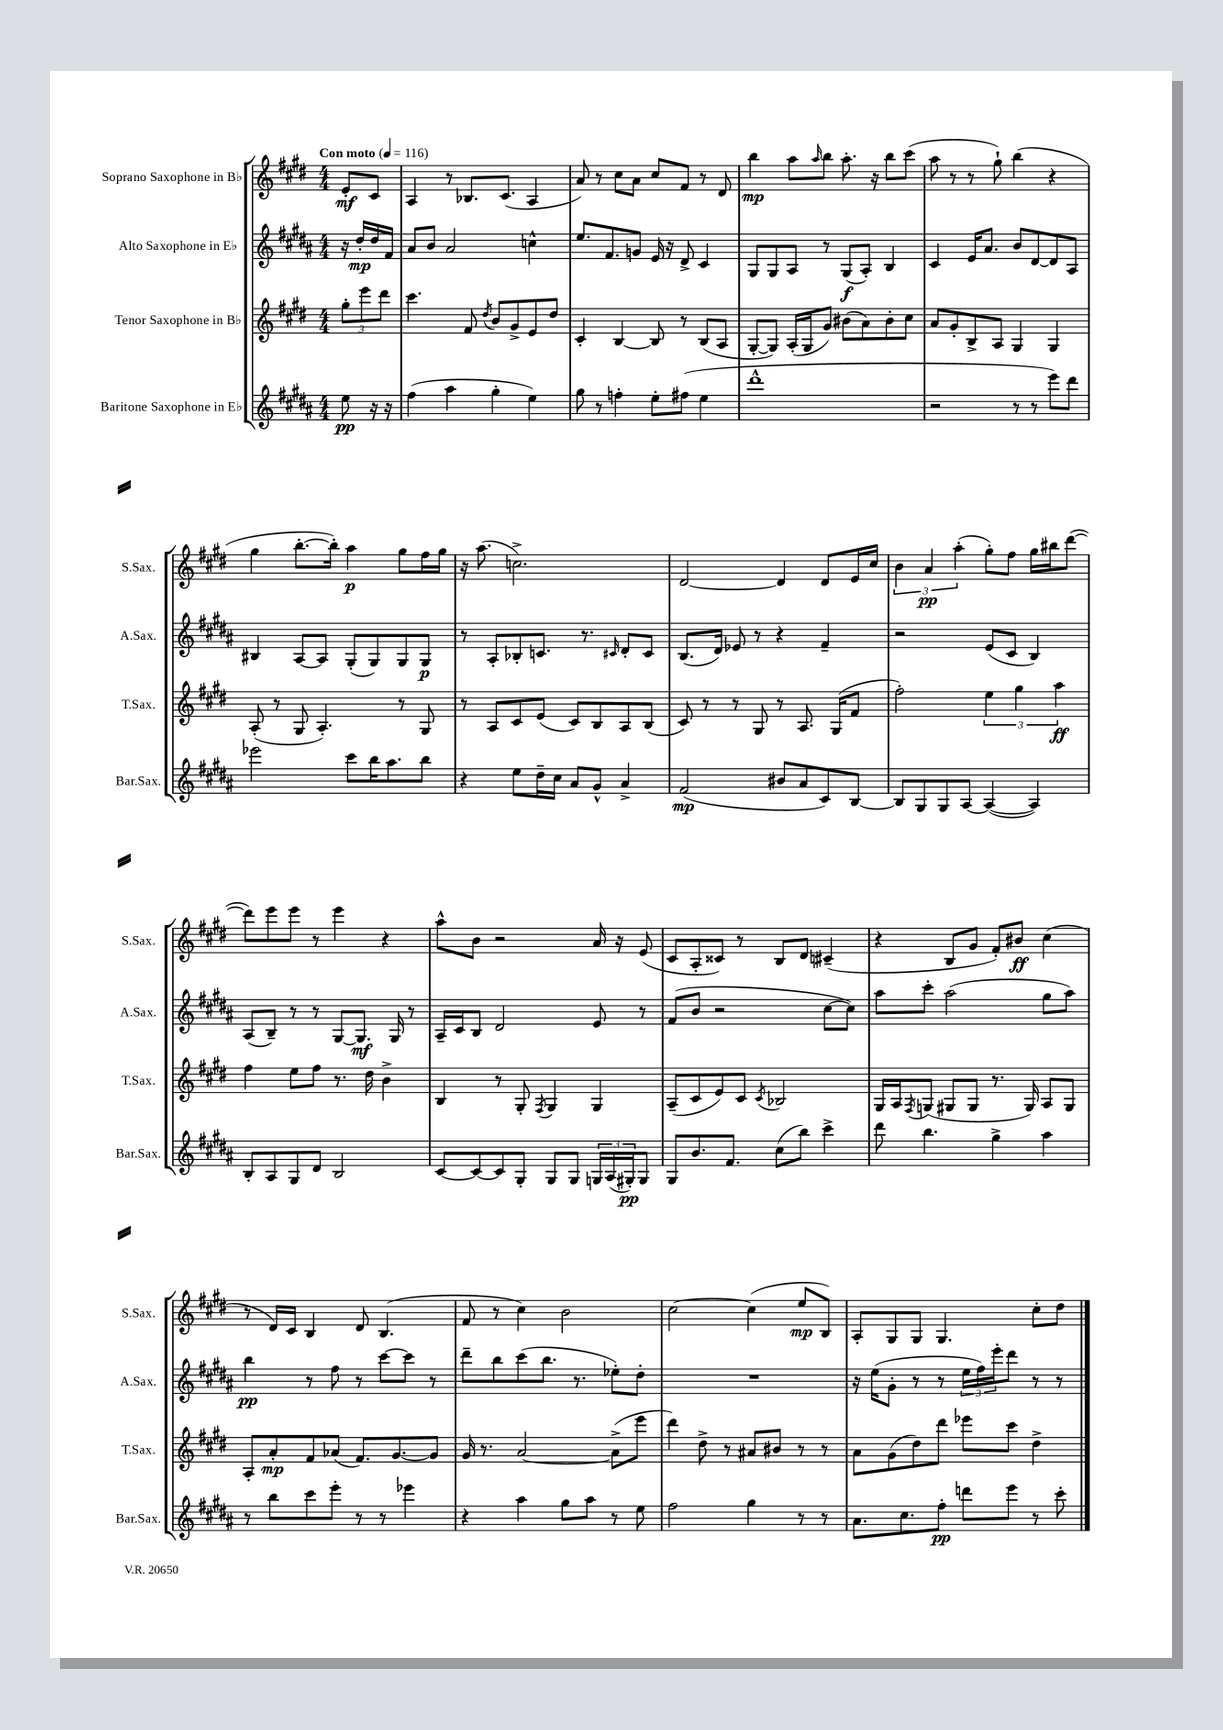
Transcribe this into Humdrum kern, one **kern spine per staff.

**kern	**dynam	**kern	**dynam	**kern	**dynam	**kern	**dynam
*part4	*part4	*part3	*part3	*part2	*part2	*part1	*part1
*staff4	*staff4	*staff3	*staff3	*staff2	*staff2	*staff1	*staff1
*I"Baritone Saxophone in E♭	*	*I"Tenor Saxophone in B♭	*	*I"Alto Saxophone in E♭	*	*I"Soprano Saxophone in B♭	*
*I'Bar.Sax.	*	*I'T.Sax.	*	*I'A.Sax.	*	*I'S.Sax.	*
*clefG2	*	*clefG2	*	*clefG2	*	*clefG2	*
*k[f#c#g#d#a#]	*	*k[f#c#g#d#]	*	*k[f#c#g#d#a#]	*	*k[f#c#g#d#]	*
*M4/4	*	*M4/4	*	*M4/4	*	*M4/4	*
*MM116	*	*MM116	*	*MM116	*	*MM116	*
=	=	=	=	=	=	=	=
!	!	!	!	!	!	!LO:TX:a:B:t=Con moto	!
8ee\	pp	12gg#'\L	.	16r	.	8e'/L	mf
.	.	.	.	16dd#'/LL	mp	.	.
.	.	12eee\	.	.	.	.	.
16r	.	.	.	16dd#/	.	8c#/J	.
.	.	12ddd#\J	.	.	.	.	.
16r	.	.	.	16f#/JJ	.	.	.
=1	=1	=1	=1	=1	=1	=1	=1
(4ff#\	.	4.ccc#\	.	8a#/L	.	4A/	.
.	.	.	.	8b/J	.	.	.
4aa#\	.	.	.	2a#/	.	8r	.
.	.	8f#/	.	.	.	8.B-X/L	.
.	.	8qdd#/	.	.	.	.	.
4gg#'\	.	8b/L	.	.	.	.	.
.	.	.	.	.	.	(8.c#/J	.
.	.	8g#^/	.	.	.	.	.
4ee\)	.	8e/	.	4ccn^^\	.	4A/	.
.	.	8dd#/J	.	.	.	.	.
=2	=2	=2	=2	=2	=2	=2	=2
8gg#\	.	4c#'/	.	8.ee/L	.	8a/)	.
8r	.	.	.	.	.	8r	.
.	.	.	.	8.f#/	.	.	.
4ffn'\	.	[4B/	.	.	.	8cc#\L	.
.	.	.	.	8gn/J	.	8a\J	.
8ee'\L	.	8B/]	.	16e/	.	8cc#/L	.
.	.	.	.	16r	.	.	.
(8ff#X\J	.	8r	.	8d#^/	.	8f#/J	.
4ee\	.	(8B/L	.	4c#/	.	8r	.
.	.	8A/J	.	.	.	8d#/	.
=3	=3	=3	=3	=3	=3	=3	=3
1ddd#^^	.	[8G#'/L	.	8G#/L	.	4bb\	mp
.	.	8G#/J])	.	8G#/	.	.	.
.	.	(16A'/LL	.	8A#/J	.	8aa\L	.
.	.	16G#/J	.	.	.	.	.
.	.	.	.	.	.	16qqaa/	.
.	.	8g#/J)	.	8r	.	8bb\J	.
.	.	(8b#X\L	.	(8G#/L	f	8.aa'\	.
.	.	8a\)	.	8A#'/J)	.	.	.
.	.	.	.	.	.	16r	.
.	.	8b#'\	.	4B/	.	8bb\L	.
.	.	8cc#\J	.	.	.	(8ccc#\J	.
=4	=4	=4	=4	=4	=4	=4	=4
2r	.	8a/L	.	4c#/	.	8aa\	.
.	.	8g#'/	.	.	.	8r	.
.	.	8B^/	.	16e/KL	.	8r	.
.	.	.	.	8.a#/J	.	.	.
.	.	8A/J	.	.	.	8gg#`\)	.
8r	.	4G#/	.	8b/L	.	(4bb\	.
8r	.	.	.	[8d#/	.	.	.
8eee\L)	.	4G#/	.	8d#/]	.	4r	.
8ddd#\J	.	.	.	8A#/J	.	.	.
!!LO:LB:g=z
=5	=5	=5	=5	=5	=5	=5	=5
2eee-X\	.	(8A'/	.	4B#X/	.	4gg#\	.
.	.	8r	.	.	.	.	.
.	.	8G#/	.	[8A#/L	.	[8.bb'\L	.
.	.	4.A'/)	.	8A#/J]	.	.	.
.	.	.	.	.	.	16bb'\Jk])	.
8ccc#\L	.	.	.	(8G#'/L	.	4aa\	p
16bb\K	.	.	.	8G#/)	.	.	.
8.aa#\	.	.	.	.	.	.	.
.	.	8r	.	8G#/	.	8gg#\L	.
8bb\J	.	8G#/	.	8G#/J	p	16ff#\L	.
.	.	.	.	.	.	16gg#\JJ	.
=6	=6	=6	=6	=6	=6	=6	=6
4r	.	8r	.	8r	.	16r	.
.	.	.	.	.	.	(8.aa\	.
.	.	8A/L	.	8A#'/L	.	.	.
8ee\L	.	8c#/	.	8B-X'/	.	2.ccn^\)	.
16dd#~\L	.	(8e/J	.	8.cn/J	.	.	.
16cc#\JJ	.	.	.	.	.	.	.
8a#/L	.	8c#/L)	.	.	.	.	.
.	.	.	.	8.r	.	.	.
8g#^^/J	.	8B/	.	.	.	.	.
.	.	.	.	16qqc#X/	.	.	.
4a#^/	.	8A/	.	8d#'/L	.	.	.
.	.	(8B/J	.	8c#/J	.	.	.
=7	=7	=7	=7	=7	=7	=7	=7
(2f#/	mp	8c#/)	.	(8.B/L	.	[2d#/	.
.	.	8r	.	.	.	.	.
.	.	.	.	16d#/Jk)	.	.	.
.	.	8r	.	8e-X/	.	.	.
.	.	8G#/	.	8r	.	.	.
8b#X/L	.	8r	.	4r	.	4d#/]	.
8a#/	.	8.A/	.	.	.	.	.
8c#/)	.	.	.	4f#~/	.	8d#/L	.
.	.	(16G#/KL	.	.	.	.	.
[8B/J	.	8f#/J	.	.	.	16e/L	.
.	.	.	.	.	.	16cc#/JJ	.
=8	=8	=8	=8	=8	=8	=8	=8
8B/L]	.	2ff#'\)	.	2r	.	6b\	.
8G#/	.	.	.	.	.	.	.
.	.	.	.	.	.	6a/	pp
8G#/	.	.	.	.	.	.	.
.	.	.	.	.	.	(6aa'\	.
[8A#/J	.	.	.	.	.	.	.
(4A#/_	.	6ee\	.	(8e/L	.	8gg#'\L)	.
.	.	.	.	8c#/J	.	8ff#\J	.
.	.	6gg#\	.	.	.	.	.
4A#/])	.	.	.	4B/)	.	16gg#\LL	.
.	.	.	.	.	.	16bb#X\J	.
.	.	6aa\	ff	.	.	.	.
.	.	.	.	.	.	([8ddd#\J	.
!!LO:LB:g=z
=9	=9	=9	=9	=9	=9	=9	=9
8B'/L	.	4ff#\	.	(8A#/L	.	8ddd#\L])	.
8A#/	.	.	.	8B~/J)	.	8eee\	.
8G#/	.	8ee\L	.	8r	.	8eee\J	.
8d#/J	.	8ff#\J	.	8r	.	8r	.
2B/	.	8.r	.	[8G#/L	.	4eee\	.
.	.	.	.	8.G#/J]	mf	.	.
.	.	16dd#\	.	.	.	.	.
.	.	4b^\	.	.	.	4r	.
.	.	.	.	16G#/	.	.	.
.	.	.	.	8r	.	.	.
=10	=10	=10	=10	=10	=10	=10	=10
[8c#/L	.	4B/	.	16A#~/LL	.	8aa^^\L	.
.	.	.	.	16c#/J	.	.	.
8c#/_	.	.	.	8B/J	.	8b\J	.
8c#/]	.	8r	.	2d#/	.	2r	.
8G#'/J	.	8G#'/	.	.	.	.	.
.	.	8qF#/	.	.	.	.	.
8G#/L	.	4G#/	.	.	.	.	.
8G#/J	.	.	.	.	.	.	.
24Gn/LL	.	4G#/	.	8e/	.	16a/	.
(24A#/	.	.	.	.	.	.	.
.	.	.	.	.	.	16r	.
24G#X'/J)	pp	.	.	.	.	.	.
8G#/J	.	.	.	8r	.	(8e/	.
=11	=11	=11	=11	=11	=11	=11	=11
8G#/L	.	(8A~/L	.	(8f#/L	.	8c#/L	.
8.b/	.	8c#/	.	8b/J	.	8A'/	.
.	.	8e/)	.	2r	.	8c##X/J)	.
8.f#/J	.	.	.	.	.	.	.
.	.	8c#/J	.	.	.	8r	.
.	.	8qc#/	.	.	.	.	.
(8cc#\L	.	2B-X/	.	.	.	8B/L	.
8bb\J)	.	.	.	.	.	8d#/J	.
4ccc#^\	.	.	.	[8cc#\L	.	(4c#X~/	.
.	.	.	.	8cc#\J])	.	.	.
=12	=12	=12	=12	=12	=12	=12	=12
8ddd#\	.	16G#/LL	.	8aa#\L	.	4r	.
.	.	16A/J	.	.	.	.	.
.	.	8qF#/	.	.	.	.	.
4.bb\	.	(8Gn/J	.	8ccc#'\J	.	.	.
.	.	8G#X/L	.	(2aa#\	.	8B/L	.
.	.	8G#/J	.	.	.	8g#/J	.
4gg#^\	.	8.r	.	.	.	8f#'/L)	.
.	.	.	.	.	.	8b#X/J	ff
.	.	16G#/)	.	.	.	.	.
4aa#\	.	8A/L	.	8gg#\L	.	(4cc#\	.
.	.	8G#/J	.	8aa#\J)	.	.	.
!!LO:LB:g=z
=13	=13	=13	=13	=13	=13	=13	=13
8r	.	8A'/L	.	4bb\	pp	8r	.
8bb\L	.	8a'/	mp	.	.	16d#/LL)	.
.	.	.	.	.	.	16c#/JJ	.
8ccc#\	.	8f#/	.	8r	.	4B/	.
8eee'\J	.	(8a-X/J	.	8ff#\	.	.	.
8r	.	8.f#/L)	.	8r	.	8d#/	.
8r	.	.	.	[8ccc#\L	.	(4.B/	.
.	.	[8.g#/	.	.	.	.	.
4eee-X\	.	.	.	8ccc#\J]	.	.	.
.	.	8g#/J]	.	8r	.	.	.
=14	=14	=14	=14	=14	=14	=14	=14
4r	.	16g#/	.	8ddd#~\L	.	8f#/	.
.	.	8.r	.	.	.	.	.
.	.	.	.	8bb\	.	8r	.
4aa#\	.	[2a/	.	(8ccc#\	.	4cc#\)	.
.	.	.	.	8.bb\J	.	.	.
8gg#\L	.	.	.	.	.	2b\	.
.	.	.	.	8.r	.	.	.
8aa#\J	.	.	.	.	.	.	.
8r	.	(8a^\L]	.	8ee-X'\L)	.	.	.
8ee\	.	8eee\J	.	8dd#'\J	.	.	.
=15	=15	=15	=15	=15	=15	=15	=15
2ff#\	.	4ddd#\)	.	1r	.	[2cc#\	.
.	.	8dd#^\	.	.	.	.	.
.	.	8r	.	.	.	.	.
4gg#\	.	8a#X/L	.	.	.	(4cc#\]	.
.	.	8b#X/J	.	.	.	.	.
8r	.	8r	.	.	.	8ee/L	mp
8r	.	8r	.	.	.	8B/J)	.
=16	=16	=16	=16	=16	=16	=16	=16
8.a#\L	.	8a\L	.	16r	.	8A'/L	.
.	.	.	.	(16ee\KL	.	.	.
.	.	(8g#\	.	8g#'\J	.	8G#/	.
8.cc#\	.	.	.	.	.	.	.
.	.	8dd#\)	.	8r	.	8G#/J	.
8ff#'\J	pp	8ddd#\J	.	8r	.	4.G#/	.
8dddn\L	.	8eee-X\L	.	24ee\LL	.	.	.
.	.	.	.	24ff#\)	.	.	.
.	.	.	.	24eee'\J	.	.	.
8eee\J	.	8ccc#\J	.	8ddd#\J	.	.	.
8r	.	4dd#^\	.	8r	.	8cc#'\L	.
8ccc#'\	.	.	.	8r	.	8dd#\J	.
==	==	==	==	==	==	==	==
*-	*-	*-	*-	*-	*-	*-	*-
